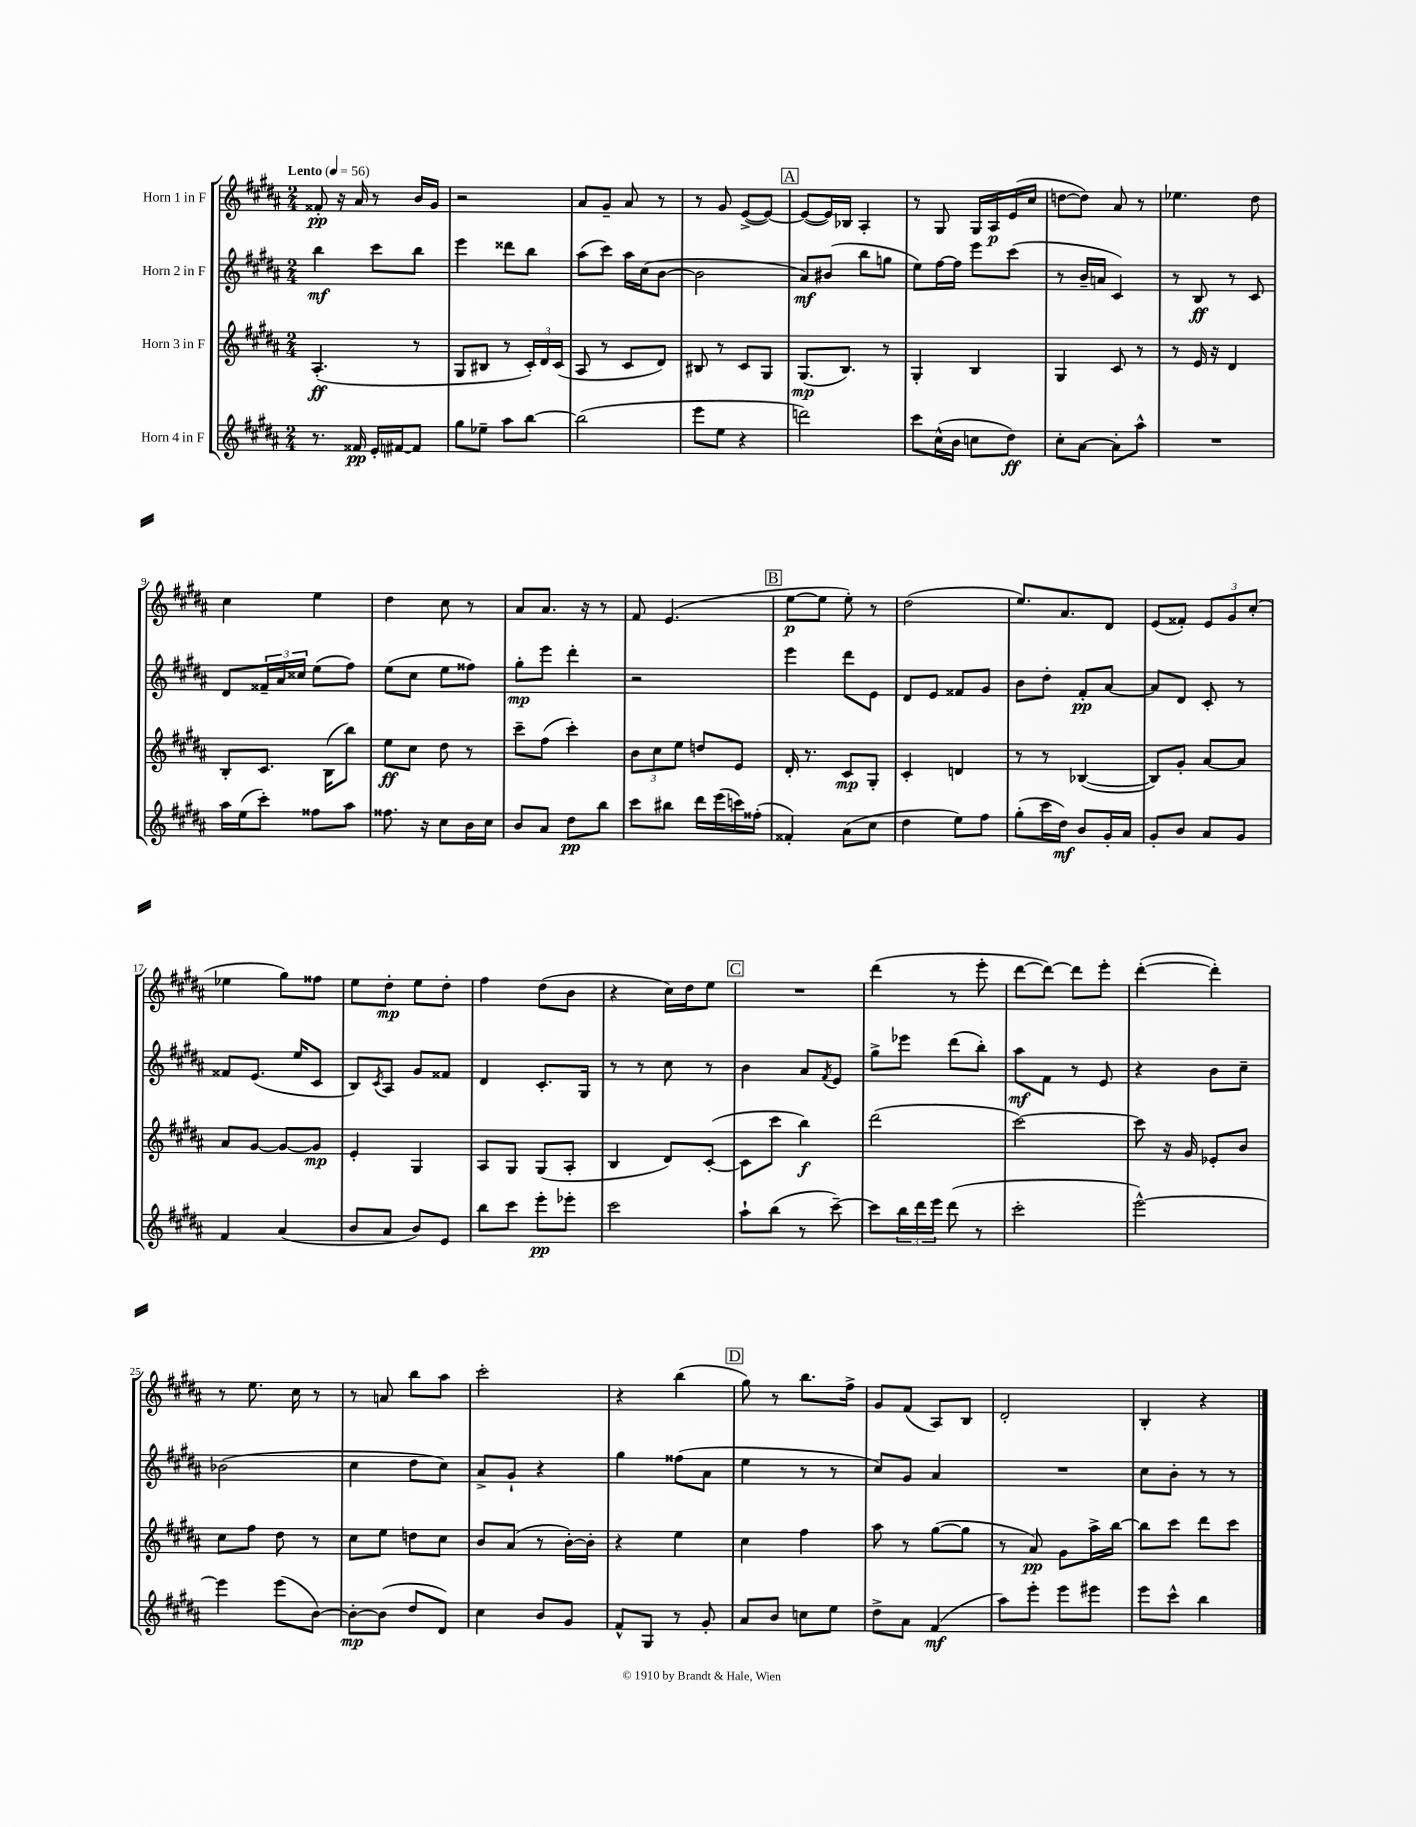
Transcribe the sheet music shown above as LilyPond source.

<<
\new StaffGroup <<
\new Staff = "s0" \with { instrumentName = "Horn 1 in F" } {
    \clef treble \key b \major \numericTimeSignature \time 2/4 \tempo "Lento" 4 = 56
    fisis'8-.\pp r16 ais'16 r8 b'16 gis'16 |
    r2 |
    ais'8 gis'8-- ais'8 r8 |
    r8 gis'8 e'8~->( e'8~) |
    \mark \markup { \box "A" } e'8~( e'16) bes16 ais4-. |
    r8 gis8 gis16 ais16\p e'16( cis''16 |
    d''8~ d''8) ais'8 r8 |
    ees''4. dis''8 |
    cis''4 e''4 |
    dis''4 cis''8 r8 |
    ais'8 ais'8. r16 r8 |
    fis'8 e'4.( |
    \mark \markup { \box "B" } e''8~\p e''8 e''8-.) r8 |
    dis''2( |
    e''8.) ais'8. dis'8 |
    e'8( fisis'8-.) \tuplet 3/2 { e'8 gis'8 cis''8-.( } |
    ees''4 gis''8) fisis''8 |
    e''8 dis''8-.\mp e''8 dis''8-. |
    fis''4 dis''8( b'8 |
    r4 cis''16) dis''16 e''8 |
    \mark \markup { \box "C" } R2 |
    dis'''4( r8 e'''8-. |
    dis'''8~ dis'''8~) dis'''8 e'''8-. |
    dis'''4~-.( dis'''4-.) |
    r8 e''8. cis''16 r8 |
    r8 a'8 b''8 ais''8 |
    cis'''2-. |
    r4 b''4( |
    \mark \markup { \box "D" } gis''8) r8 b''8. fis''16-> |
    gis'8 fis'8( ais8) b8 |
    dis'2-. |
    b4-. r4 \bar "|." |
}
\new Staff = "s1" \with { instrumentName = "Horn 2 in F" } {
    \clef treble \key b \major \numericTimeSignature \time 2/4
    b''4\mf cis'''8 b''8 |
    e'''4 disis'''8 b''8 |
    ais''8( cis'''8) ais''16 cis''16( b'8~ |
    b'2 |
    \mark \markup { \box "A" } ais'8\mf) bis'8( b''8 g''8 |
    e''8) fis''16~ fis''16 e'''8 cis'''8( |
    r8 b'16-- a'16 cis'4) |
    r8 b8\ff r8 cis'8 |
    dis'8 \tuplet 3/2 { fisis'16-- ais'16 cisis''16 } e''8( fis''8) |
    e''8( cis''8 e''8 fisis''8) |
    gis''8-.\mp e'''8 dis'''4-. |
    r2 |
    \mark \markup { \box "B" } e'''4 dis'''8 e'8 |
    dis'8 e'8 fisis'8 gis'8 |
    b'8 dis''8-. fis'8-.\pp ais'8~ |
    ais'8 dis'8 cis'8-. r8 |
    fisis'8 e'8.( e''16 cis'8 |
    b8) \acciaccatura { cis'8 } ais8 gis'8 fisis'8 |
    dis'4 cis'8.-. gis16 |
    r8 r8 cis''8 r8 |
    \mark \markup { \box "C" } b'4 ais'8 \acciaccatura { fis'8 } e'8 |
    gis''8-> ees'''8 dis'''8( b''8-.) |
    ais''8\mf fis'8 r8 e'8 |
    r4 b'8 cis''8-- |
    bes'2( |
    cis''4 dis''8 cis''8) |
    ais'8-> gis'8-! r4 |
    gis''4 fisis''8( ais'8 |
    \mark \markup { \box "D" } e''4 r8 r8 |
    cis''8) gis'8 ais'4 |
    R2 |
    cis''8 b'8-. r8 r8 \bar "|." |
}
\new Staff = "s2" \with { instrumentName = "Horn 3 in F" } {
    \clef treble \key b \major \numericTimeSignature \time 2/4
    ais4.-.\ff( r8 |
    gis8 bis8 r8 \tuplet 3/2 { cis'16-.) dis'16 cis'16( } |
    ais8 r8 cis'8 dis'8) |
    bis8 r8 cis'8 gis8 |
    \mark \markup { \box "A" } gis8.\mp( b8.) r8 |
    gis4-. b4 |
    gis4 cis'8 r8 |
    r8 e'16 r16 dis'4 |
    b8-. cis'8. b16( b''8) |
    e''8\ff cis''8 dis''8 r8 |
    cis'''8-- fis''8( cis'''4-.) |
    \tuplet 3/2 { b'8 cis''8 e''8 } d''8 e'8 |
    \mark \markup { \box "B" } dis'16-. r8. cis'8\mp gis8-. |
    cis'4-. d'4 |
    r8 r8 bes4~( |
    bes8) gis'8-. ais'8~ ais'8 |
    ais'8 gis'8~ gis'8~ gis'8\mp |
    e'4-. gis4 |
    ais8 gis8 gis8( ais8-. |
    b4 dis'8) cis'8~-.( |
    \mark \markup { \box "C" } cis'8 cis'''8 b''4\f) |
    dis'''2( |
    cis'''2~) |
    cis'''8 r16 gis'16 ees'8-. b'8 |
    cis''8 fis''8 dis''8 r8 |
    cis''8 e''8 d''8 cis''8 |
    b'8 ais'8( r8 b'16~-.) b'16-. |
    r4 e''4 |
    \mark \markup { \box "D" } cis''4 fis''4 |
    ais''8 r8 gis''8~( gis''8 |
    r8 ais'8\pp) gis'8 ais''16-> b''16~ |
    b''8 cis'''8 dis'''8 cis'''8 \bar "|." |
}
\new Staff = "s3" \with { instrumentName = "Horn 4 in F" } {
    \clef treble \key b \major \numericTimeSignature \time 2/4
    r8. fisis'16\pp e'16-. fis'16~ fis'8 |
    gis''8 ees''8-- ais''8 b''8~ |
    b''2( |
    e'''8 e''8 r4 |
    \mark \markup { \box "A" } d'''2) |
    cis'''8 cis''16-^( b'16 c''8 dis''8\ff) |
    cis''8-. ais'8~ ais'8-. ais''8-^ |
    R2 |
    ais''16 e''16( cis'''8-.) fisis''8 ais''8 |
    fisis''8. r16 cis''8 b'16 cis''16 |
    b'8 ais'8 dis''8\pp b''8 |
    cis'''8 bis''8 dis'''16 e'''16( c'''16) fisis''16-.( |
    \mark \markup { \box "B" } fisis'4-.) ais'8( cis''8 |
    dis''4 e''8) fis''8 |
    gis''8-.( cis'''16 dis''16\mf) b'8 gis'16-. ais'16 |
    gis'8-. b'8 ais'8 gis'8 |
    fis'4 ais'4( |
    b'8 ais'8 b'8) e'8 |
    b''8 cis'''8 e'''8-.\pp ees'''8-. |
    cis'''2 |
    \mark \markup { \box "C" } ais''8-! b''8( r8 cis'''8~--) |
    cis'''8 \tuplet 3/2 { b''16 dis'''16 e'''16 } dis'''8( r8 |
    cis'''2-. |
    e'''2~-^) |
    e'''4 e'''8( b'8~) |
    b'8~-.\mp b'8( dis''8 dis'8) |
    cis''4 b'8 gis'8 |
    fis'8-^ gis8 r8 gis'8-. |
    \mark \markup { \box "D" } ais'8 b'8 c''8 e''8 |
    dis''8-> ais'8 fis'4\mf( |
    ais''8) e'''8-. e'''8 eis'''8 |
    e'''8 cis'''8-^ b''4 \bar "|." |
}
>>
>>
